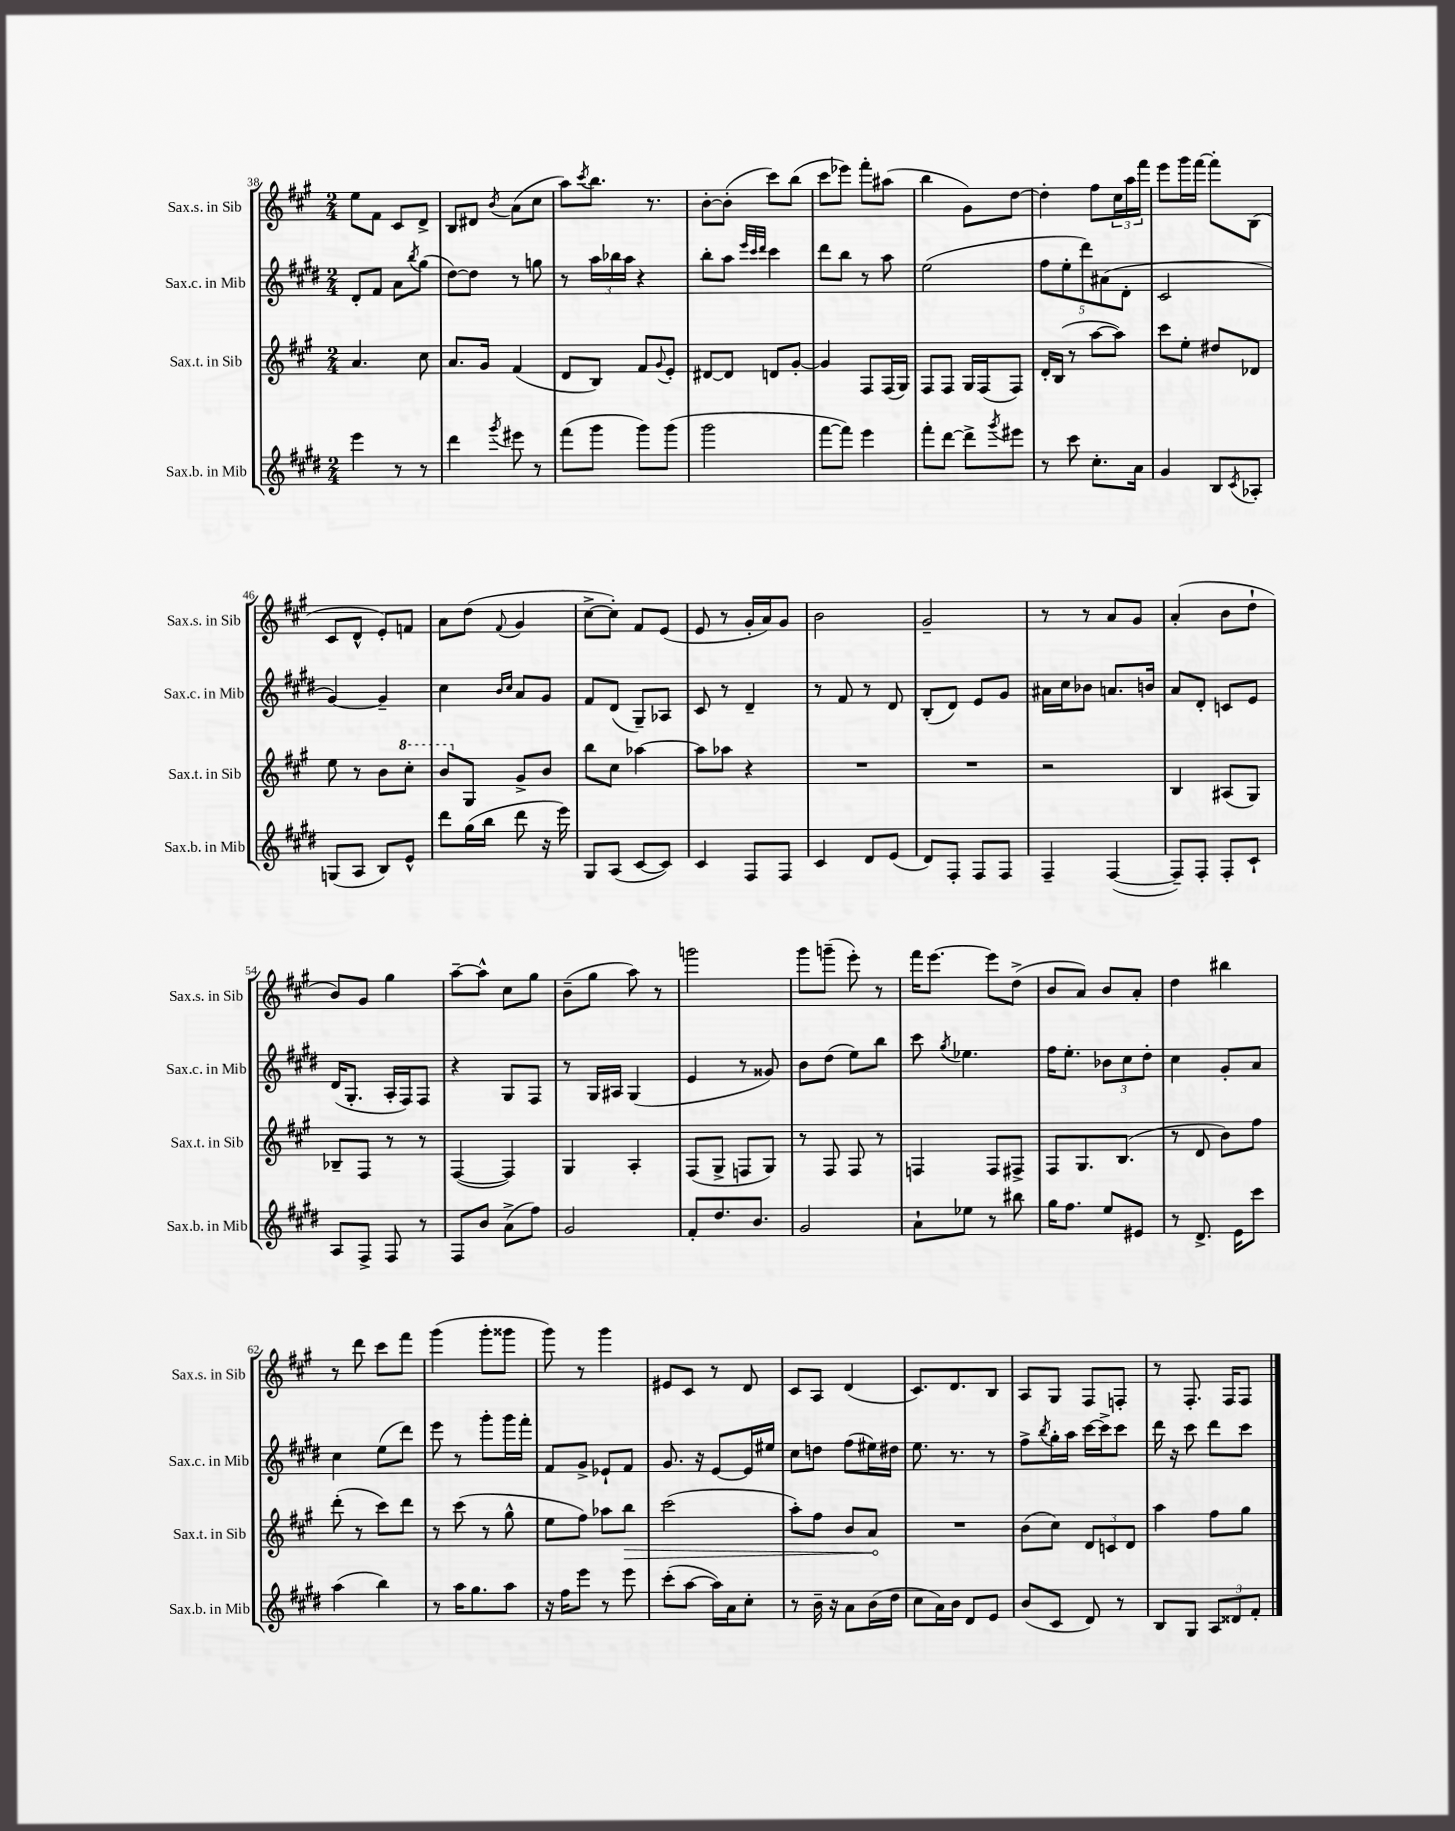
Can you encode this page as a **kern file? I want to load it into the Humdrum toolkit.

**kern	**kern	**kern	**kern
*staff4	*staff3	*staff2	*staff1
*clefG2	*clefG2	*clefG2	*clefG2
*k[f#c#g#d#]	*k[f#c#g#]	*k[f#c#g#d#]	*k[f#c#g#]
*M2/4	*M2/4	*M2/4	*M2/4
4eee	4.a	8d#'	8ee
.	.	8f#	8f#
8r	.	8a	8c#
.	.	8qbb	.
8r	8cc#	(8gg#	8d^
=	=	=	=
4ddd#	8.a	[8dd#)	8B
.	.	8dd#]	8d#
.	16g#	.	.
8qggg#	.	.	8qb
8eee#	(4f#	8r	(8a
8r	.	8gg	8cc#
=	=	=	=
(8fff#	8d	8r	8aa)
.	.	.	8qccc#
8ggg#	8B)	24aa	8.bb
.	.	24bb-	.
.	.	24aa	.
8ggg#)	8f#	4r	.
.	.	.	8.r
.	8qqg#	.	.
(8ggg#	8e'	.	.
=	=	=	=
2ggg#	[8d#	8bb'	[8b'
.	8d#]	8aa	(8b']
.	.	32qqeee	.
.	.	32qqccc#	.
.	.	32qqddd#	.
.	8d	4ccc#	8ccc#)
.	[8g#'	.	(8bb
=	=	=	=
[8fff#	4g#]	8ddd#	8ccc#
8fff#])	.	8bb	8eee-)
4eee	8F#	8r	8fff#'
.	(16F#	8aa	(8aa#
.	16G#)	.	.
=	=	=	=
8fff#'	8F#	(2ee	4bb
[8ddd#	8F#	.	.
8ddd#^]	16G#	.	8g#)
.	(16F#	.	.
8qggg#	.	.	.
8eee#	8F#)	.	[8dd
=	=	=	=
8r	16d'	10ff#	4dd']
.	(16B	.	.
.	.	10ee'	.
8ccc#	8r	.	.
.	.	10ddd#)	.
8.cc#'	[8aa	.	8ff#
.	.	(10a#	.
.	8aa])	.	24cc#
.	.	10d#'	.
.	.	.	24aa
16a	.	.	.
.	.	.	24fff#
=	=	=	=
4g#	8ccc#	2c#	8eee
.	8ee'	.	16ggg#
.	.	.	[16fff#
8B	8dd#	.	8fff#']
8qc#	.	.	.
8A-'	8d-	.	(8B
=	=	=	=
(8G	8ee	[4g#)	8c#
8A	8r	.	8d^^
8B)	8b	4g#~]	8e')
8e^^	8ccc#'	.	8f
=	=	=	=
8ddd#	8bb	4cc#	8a
(16gg#	8G#	.	(8dd
16bb	.	.	.
.	.	16qqb	.
.	.	16qqcc#	8qqf#
8ddd#	8g#^	8a	4g#
16r	8b	8g#	.
16eee)	.	.	.
=	=	=	=
8G#	8bb	8f#	[8cc#^
(8A	8cc#	(8d#	8cc#'])
[8c#	[4aa-	8G#~)	8f#
8c#])	.	8A-	(8e
=	=	=	=
4c#	8aa-]	8c#	8e
.	8aa-	8r	8r
8F#	4r	4d#~	16g#'
.	.	.	16a)
8F#	.	.	8g#
=	=	=	=
4c#	2r	8r	2b
.	.	8f#	.
8d#	.	8r	.
(8e	.	8d#	.
=	=	=	=
8d#)	2r	(8B'	2g#~
8F#'	.	8d#)	.
8F#	.	8e	.
8F#	.	8g#	.
=	=	=	=
4F#~	2r	16a#	8r
.	.	16cc#	.
.	.	8b-	8r
([4F#	.	8.a	8a
.	.	.	8g#
.	.	16b	.
=	=	=	=
8F#~])	4B	8a	(4a'
8F#'	.	8d#'	.
8F#'	(8A#	8c	8b
8c#`	8G#)	8e	8dd`
=	=	=	=
8A	8B-~	(16d#	8b)
.	.	8.G#'	.
8F#^	8F#	.	8g#
8F#	8r	16A'	4gg#
.	.	16F#)	.
8r	8r	8F#	.
=	=	=	=
8F#	([4F#	4r	[8aa~
8b	.	.	8aa^^]
(8a^	4F#])	8G#	8cc#
8ff#)	.	8F#	8gg#
=	=	=	=
2g#	4G#	8r	(8b~
.	.	16G#	8gg#
.	.	16A#	.
.	4A'	(4G#	8aa)
.	.	.	8r
=	=	=	=
8f#'	(8F#	4e	2ggg
8.dd#	8G#^	.	.
.	8F	8r	.
8.b	.	.	.
.	8G#)	8g##)	.
=	=	=	=
2g#	8r	8b	8ggg#
.	8F#	(8dd#	(8ggg~
.	8F#	8ee)	8eee')
.	8r	8bb	8r
=	=	=	=
8a`	4F	8ccc#	16fff#
.	.	.	[8.eee
.	.	8qgg#	.
8ee-	.	4.ee-	.
8r	8F	.	8eee]
8bb#	8F#^	.	(8dd^
=	=	=	=
16gg#	8F#	16ff#	8b
8.ff#	.	8.ee'	.
.	8.G#	.	8a)
8ee	.	12b-	8b
.	(8.B	.	.
.	.	12cc#	.
8e#	.	.	8a'
.	.	12dd#'	.
=	=	=	=
8r	8r	4cc#	4dd
8.d#^	8d	.	.
.	8b)	8g#'	4bb#
16e	.	.	.
8ccc#	8ff#	8a	.
=	=	=	=
(4aa	(8ddd'	4cc#	8r
.	8r	.	8ddd
4bb)	8ccc#)	(8ee	8ccc#
.	8ddd	8ddd#)	8fff#
=	=	=	=
8r	8r	8eee	(4ggg#
16aa	(8ccc#	8r	.
8.gg#	.	.	.
.	8r	8ggg#'	8ggg#'
8aa	8gg#^^	16ggg#	8ggg##
.	.	16fff#'	.
=	=	=	=
16r	8ee	8f#	8ggg#)
16ff#	.	.	.
8eee	8ff#)	8g#^	8r
8r	8aa-	8e-`	4ggg#
8eee	8bb	8f#	.
=	=	=	=
(8ccc#'	(2ccc#	8.g#	8e#
[8aa	.	.	8c#
.	.	16r	.
16aa])	.	[8e	8r
16a	.	.	.
8cc#'	.	16e]	8d
.	.	16ee#	.
=	=	=	=
8r	8aa')	8cc#	8c#
16b~	8ff#	8dd	8A
16r	.	.	.
8a	8b	(8ff#	(4d
(16b	8a	16ee#)	.
16dd#	.	16dd#	.
=	=	=	=
8cc#	2r	8.ee	8.c#)
16a)	.	.	.
16b	.	8.r	8.d
8d#	.	.	.
8e	.	8r	8B
=	=	=	=
(8b	(8b	8ff#^	8A
.	.	8qbb	.
8c#	8cc#)	16gg#'	8G#
.	.	16aa	.
8d#)	12d	[16ccc#	8F#
.	.	16ccc#^]	.
.	12c	.	.
8r	.	8ccc#	8F'
.	12d	.	.
=	=	=	=
8B	4aa	16ddd#	8r
.	.	16r	.
8G#	.	8ccc#	8.F#'
12A	8ff#	8ddd#	.
.	.	.	16F#
12d##	.	.	.
.	8gg#	8ccc#	8F#
12f#'	.	.	.
==	==	==	==
*-	*-	*-	*-
